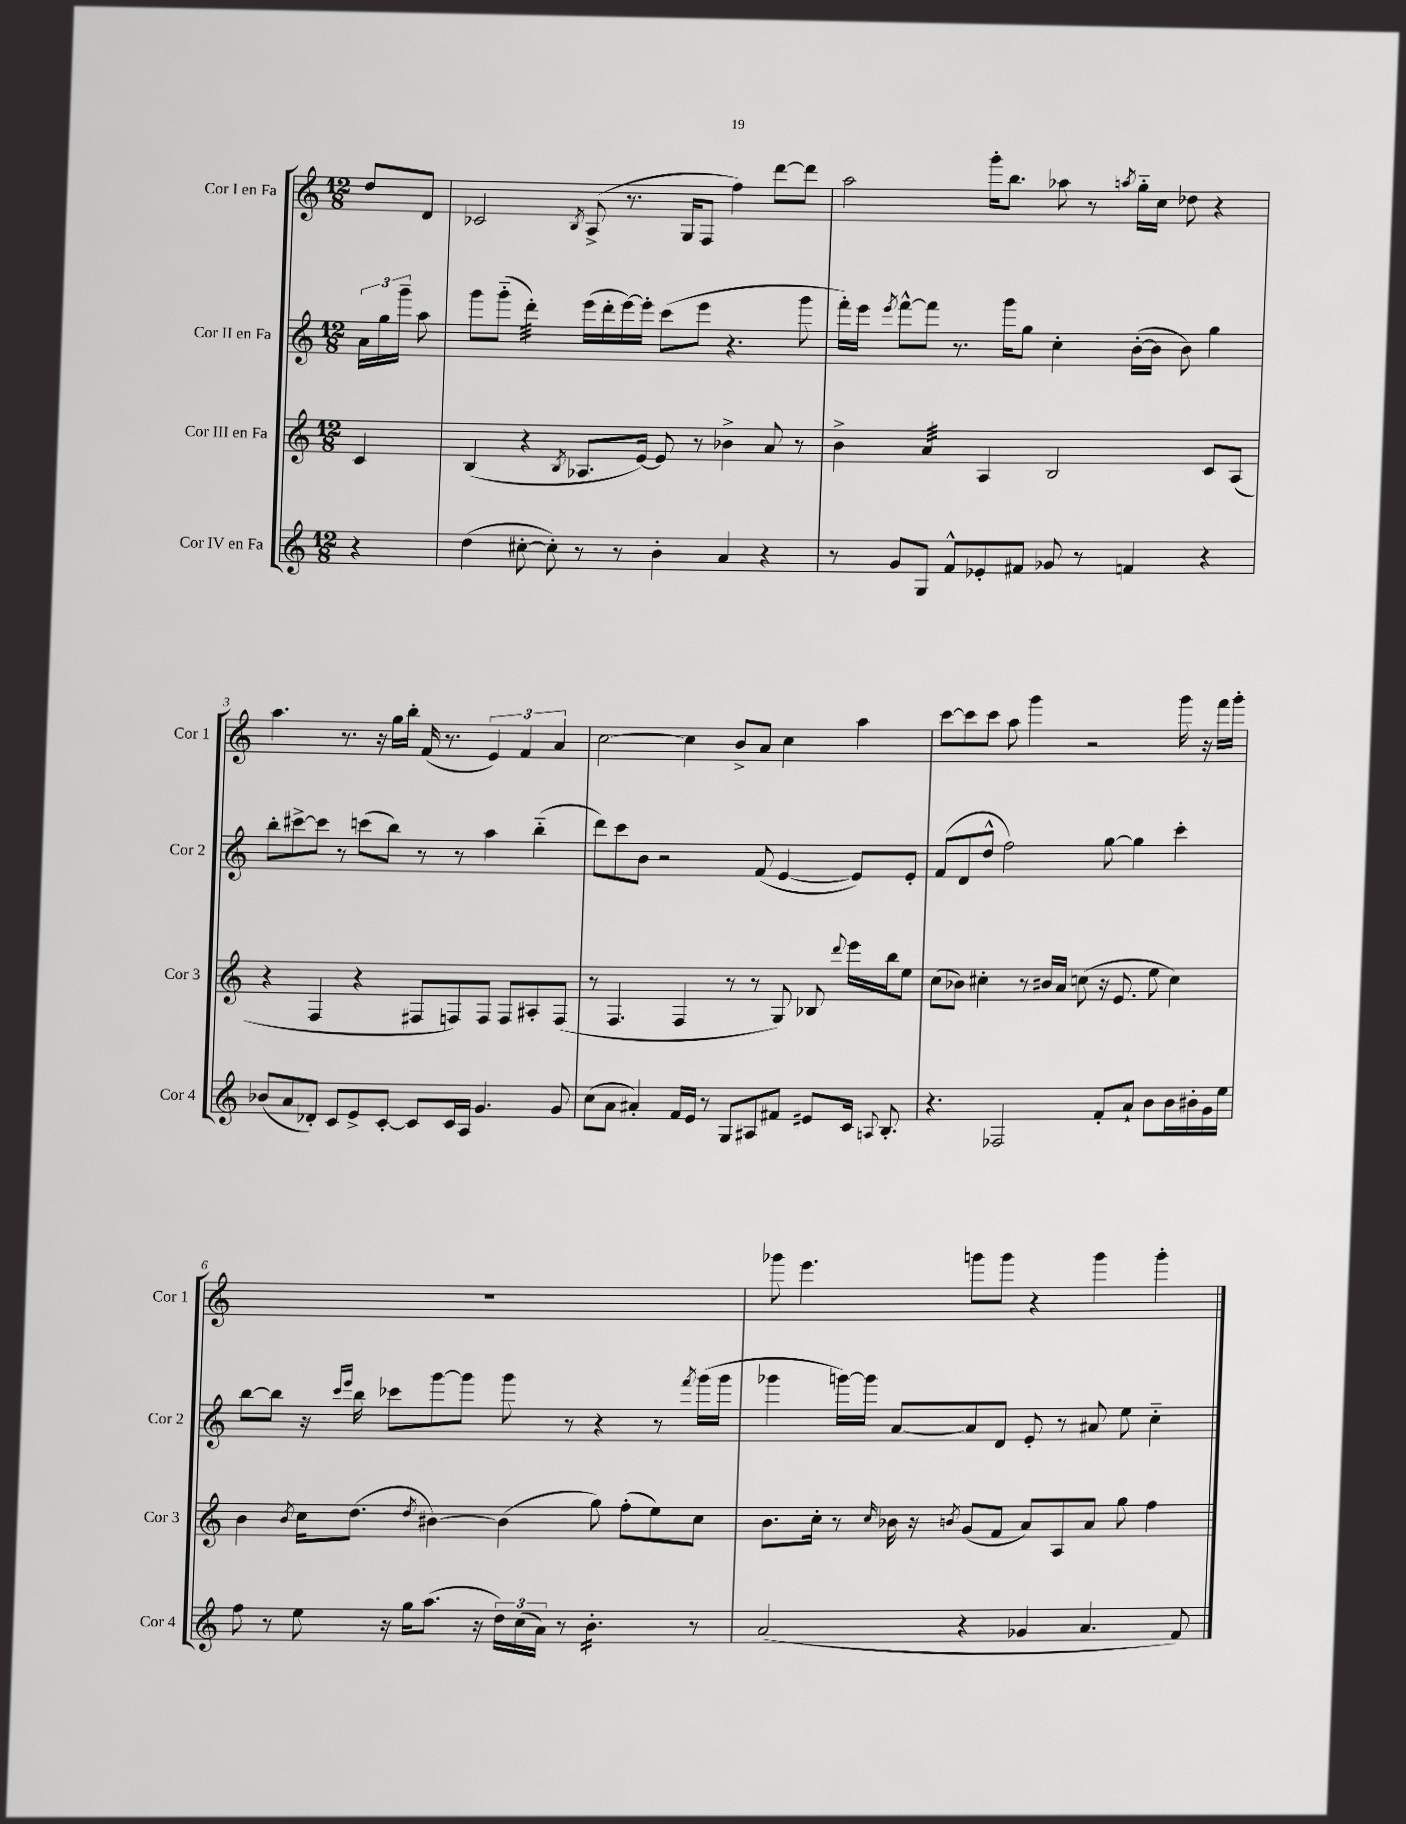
<<
\new StaffGroup <<
\new Staff = "s0" \with { instrumentName = "Cor I en Fa" shortInstrumentName = "Cor 1" } {
    \clef treble \key c \major \numericTimeSignature \time 12/8 \partial 4
    \autoBeamOff d''8[ d'8] |
    ces'2 \acciaccatura { b8 } a8->( r8. g16[ f8] f''4) d'''8[~ d'''8] |
    a''2 g'''16[-. b''8.] aes''8 r8 \acciaccatura { a''8 } g''16[-_ c''16] des''8 r4 |
    a''4. r8. r16 g''16[ b''16]-. f'16( r8. \tuplet 3/2 { e'4) f'4 a'4 } |
    c''2~ c''4 b'8[-> a'8] c''4 a''4 |
    c'''8[~ c'''8 c'''8] a''8 g'''4 r2 g'''16 r16 f'''16[ g'''16]-. |
    R1. |
    ges'''8 e'''4. g'''8[ g'''8] r4 g'''4 g'''4-. \bar "|." |
}
\new Staff = "s1" \with { instrumentName = "Cor II en Fa" shortInstrumentName = "Cor 2" } {
    \clef treble \key c \major \numericTimeSignature \time 12/8 \partial 4
    \autoBeamOff \tuplet 3/2 { a'16[ g''16 g'''16]-- } a''8 |
    g'''8[ g'''8]-_( d'''4:32-.) e'''16[( d'''16-. e'''16~) e'''16]-. c'''8[( e'''8] r4. g'''8 |
    f'''16[-.) e'''16] \acciaccatura { e'''8 } f'''8[~-^ f'''8] r8. g'''16[ g''8] c''4-. b'16[~-.( b'16] b'8) g''4 |
    b''8[-. cis'''8~-> cis'''8] r8 c'''8[( b''8]) r8 r8 a''4 b''4-_( |
    d'''8[) c'''8 b'8] r2 f'8( e'4~ e'8[) e'8]-. |
    f'8[( d'8 d''8]-^ f''2) g''8~ g''4 c'''4-. |
    b''8[~ b''8] r16 \grace { c'''16[ e'''16] } b''16 ces'''8[ g'''8~ g'''8] g'''8 r8 r4 r8 \acciaccatura { f'''8 } g'''16[( g'''16] |
    ges'''4 g'''16[~) g'''16] a'8[~ a'8 d'8] e'8-. r8 ais'8 e''8 c''4-_ \bar "|." |
}
\new Staff = "s2" \with { instrumentName = "Cor III en Fa" shortInstrumentName = "Cor 3" } {
    \clef treble \key c \major \numericTimeSignature \time 12/8 \partial 4
    \autoBeamOff c'4 |
    b4( r4 \acciaccatura { b8 } aes8.[ e'16]~) e'8 r8 bes'4-> a'8 r8 |
    b'4-> a'4:32 a4 b2 c'8[ a8]( |
    r4 f4 r4 fis8[ f8) f8] f8[ ais8-. f8]( |
    r8 f4. f4 r8 r8 g8) bes8 \appoggiatura { d'''8 } e'''16[ b''16 e''8] |
    c''8[( bes'8]) cis''4-. r8 bis'16[ a'16] c''8( r16 e'8. e''8 c''4) |
    b'4 \acciaccatura { b'8 } c''16[ d''8.]( \acciaccatura { d''8 } bis'4~) bis'4( g''8) f''8[-.( e''8) c''8] |
    b'8.[ c''16]-. r8 \grace { c''16 } bes'16 r16 \acciaccatura { b'8 } g'8[( f'8] a'8[) a8 a'8] g''8 f''4 \bar "|." |
}
\new Staff = "s3" \with { instrumentName = "Cor IV en Fa" shortInstrumentName = "Cor 4" } {
    \clef treble \key c \major \numericTimeSignature \time 12/8 \partial 4
    \autoBeamOff r4 |
    d''4( cis''8~-. cis''8-.) r8 r8 b'4-. a'4 r4 |
    r8 g'8[ g8] f'8[-^ ees'8-. fis'8] ges'8 r8 f'4 r4 |
    bes'8[( a'8 des'8]-.) c'8[ e'8-> c'8]~-. c'8[ c'16 a16] g'4. g'8 |
    c''8[( a'8] ais'4-.) f'16[ e'16] r8 g8[ ais8 fis'8] eis'8[ c'16] \appoggiatura { a8 } b8.-. |
    r4. fes2 f'8[-. a'8]-! b'8[ b'16 bis'16-. g'16 e''16] |
    f''8 r8 e''8 r16 g''16[ a''8.]( r16 \tuplet 3/2 { d''16[) c''16( a'16]) } r8 b'4.:16-. r8 |
    a'2( r4 ges'4 a'4. f'8) \bar "|." |
}
>>
>>
